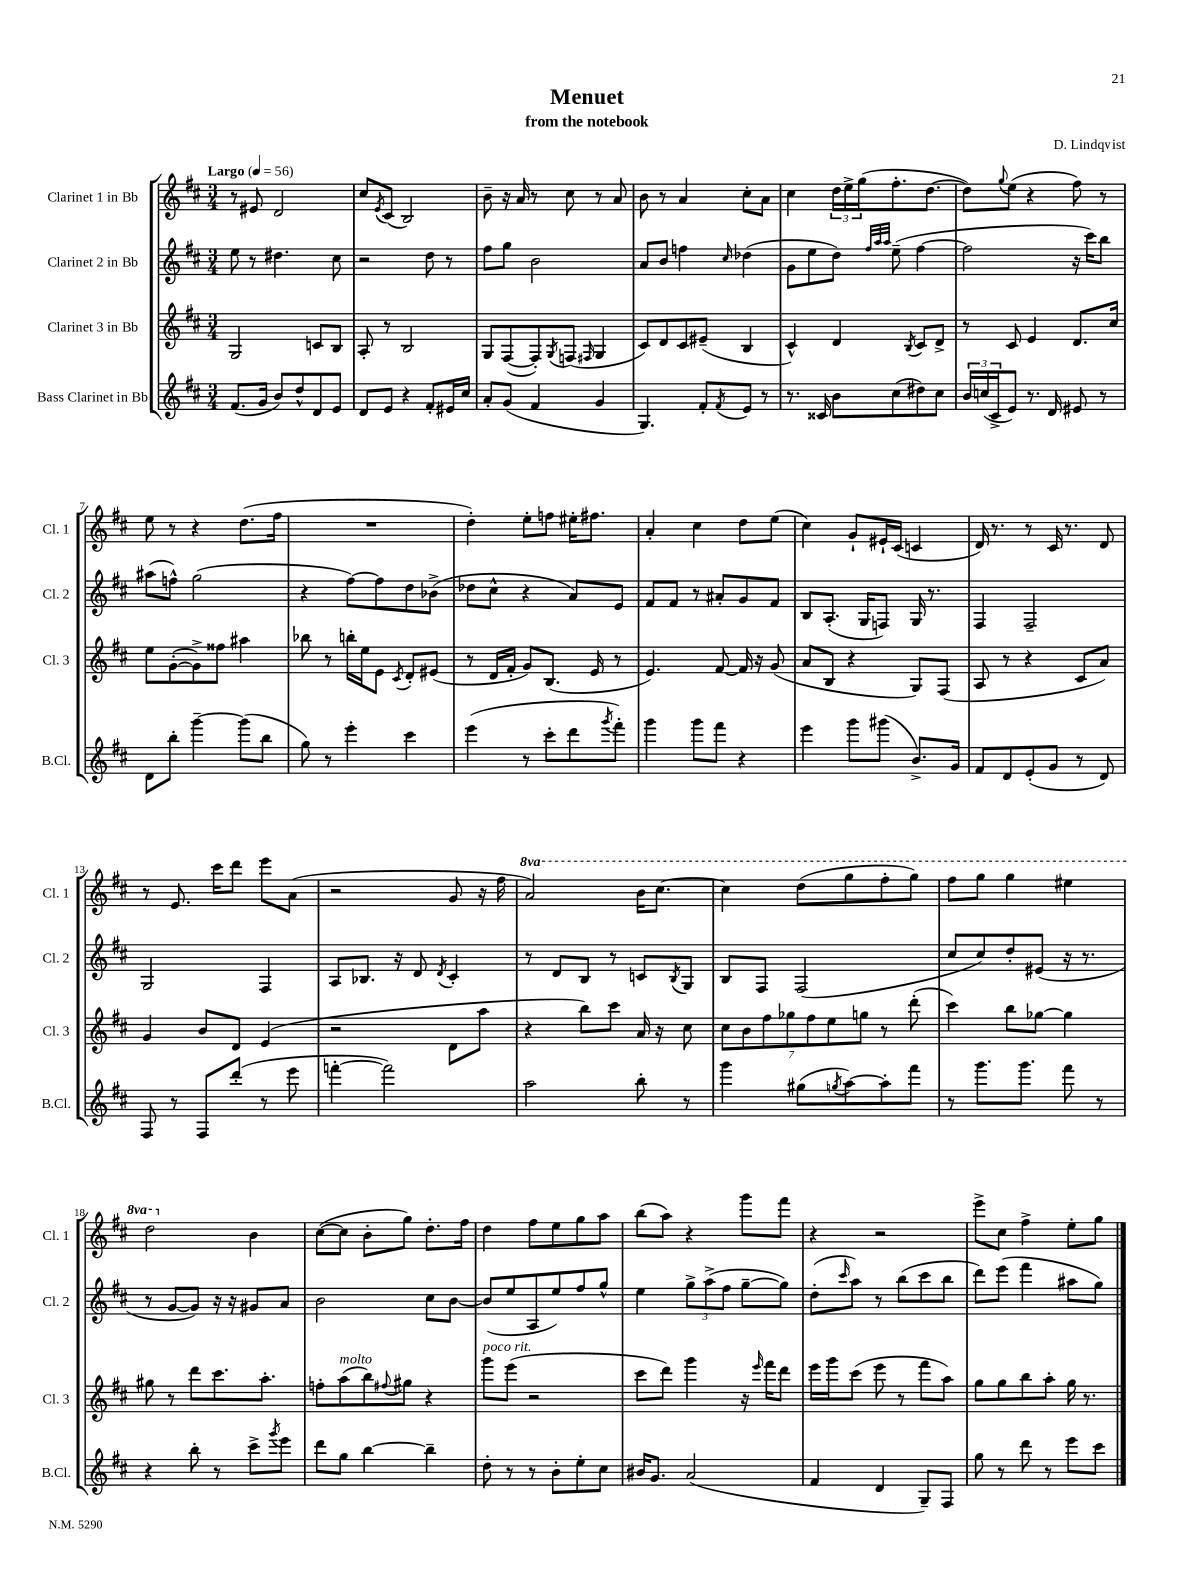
\header { title = "Menuet" composer = "D. Lindqvist" subtitle = "from the notebook" }
<<
\new StaffGroup <<
\new Staff = "s0" \with { instrumentName = "Clarinet 1 in Bb" shortInstrumentName = "Cl. 1" } {
    \clef treble \key d \major \numericTimeSignature \time 3/4 \set Staff.ottavationMarkups = #ottavation-simple-ordinals \tempo "Largo" 4 = 56
    r8 eis'8 d'2 |
    cis''8 \acciaccatura { e'8 } cis'8( b2) |
    b'8-- r16 a'16 r8 cis''8 r8 a'8 |
    b'8 r8 a'4 cis''8-. a'8 |
    cis''4 \tuplet 3/2 { d''16 e''16-> g''16( } fis''8.-. d''8.~ |
    d''8) \appoggiatura { g''8 } e''8( r4 fis''8) r8 |
    e''8 r8 r4 d''8.( fis''16 |
    R2. |
    d''4-.) e''8-. f''8 eis''16-. fis''8. |
    a'4-. cis''4 d''8 e''8( |
    cis''4) g'8-! eis'16-! cis'16( c'4 |
    d'16) r8. r8 cis'16 r8. d'8 |
    r8 e'8. cis'''16 d'''8 e'''8 a'8( |
    r2 g'8 r16 fis''16 |
    \ottava #1 a''2) b''16 cis'''8.~ |
    cis'''4 d'''8( g'''8 fis'''8-. g'''8) |
    fis'''8 g'''8 g'''4 eis'''4 |
    d'''2 \ottava #0 b'4 |
    cis''8~( cis''8 b'8-. g''8) d''8.-. fis''16 |
    d''4 fis''8 e''8 g''8 a''8 |
    b''8( a''8) r4 g'''8 fis'''8 |
    r4 r2 |
    e'''8-> cis''8 fis''4-> e''8-. g''8 \bar "|." |
}
\new Staff = "s1" \with { instrumentName = "Clarinet 2 in Bb" shortInstrumentName = "Cl. 2" } {
    \clef treble \key d \major \numericTimeSignature \time 3/4
    e''8 r8 dis''4. cis''8 |
    r2 d''8 r8 |
    fis''8 g''8 b'2 |
    a'8 b'8 f''4 \grace { cis''16 } des''4( |
    g'8 e''8 d''8) \grace { fis''32 a''32 a''32 } e''8--( fis''4~ |
    fis''2 r16 cis'''16) b''8 |
    ais''8( f''8-^) g''2( |
    r4 fis''8~) fis''8 d''8 bes'8->( |
    des''8 cis''8-^ r4 a'8) e'8 |
    fis'8 fis'8 r8 ais'8-. g'8 fis'8 |
    b8 a8.-.( g16 f8) g16 r8. |
    fis4 fis2-- |
    g2 fis4 |
    a8 bes8. r16 d'8 \acciaccatura { d'8 } cis'4-. |
    r8 d'8 b8 r8 c'8 \acciaccatura { b8 } g8 |
    b8 fis8 fis2( |
    cis''8 cis''8) d''8-. eis'8( r16 r8. |
    r8 g'8~ g'8) r16 r16 gis'8 a'8 |
    b'2 cis''8 b'8~ |
    b'8( e''8 a8 e''8) fis''8 g''8-^ |
    e''4 \tuplet 3/2 { g''8-> a''8->( fis''8 } g''8~-- g''8) |
    d''8-.( \grace { cis'''16 } a''8) r8 b''8( cis'''8 b''8 |
    d'''8) e'''8( fis'''4 ais''8 g''8) \bar "|." |
}
\new Staff = "s2" \with { instrumentName = "Clarinet 3 in Bb" shortInstrumentName = "Cl. 3" } {
    \clef treble \key d \major \numericTimeSignature \time 3/4
    g2 c'8 b8 |
    a8-. r8 b2 |
    g8 fis8~( fis8-.) \acciaccatura { g8 } f8( \grace { fis16 } g4 |
    cis'8) d'8 cis'8 eis'8--( b4 |
    cis'4-^) d'4 \acciaccatura { b8 } cis'8 d'8-> |
    r8 cis'8 e'4 d'8. cis''16 |
    e''8 g'8~-.( g'8->) fisis''8 ais''4 |
    bes''8 r8 b''16-. e''16 e'8 \acciaccatura { cis'8 } d'8-. eis'8( |
    r8 d'16 fis'16-. g'8) b8.( e'16 r8 |
    e'4.) fis'8~ fis'16 r16 g'8( |
    a'8 b8 r4 g8) fis8( |
    a8 r8 r4 cis'8 a'8) |
    g'4 b'8 d'8 e'4( |
    r2 d'8 a''8 |
    r4 b''8) cis'''8 a'16 r16 cis''8 |
    \tuplet 7/4 { cis''8 b'8 fis''8 ges''8 fis''8 e''8 g''8 } r8 d'''8-.( |
    cis'''4) b''8 ges''8~ ges''4 |
    gis''8 r8 d'''8 cis'''8. a''8.-. |
    f''8-. a''8^\markup { \italic "molto" }( b''8) \appoggiatura { fis''8 } gis''8 r4 |
    g'''8^\markup { \italic "poco rit." } e'''8( r2 |
    cis'''8 d'''8) g'''4 r16 \grace { e'''16 } fis'''16 d'''8 |
    e'''16 g'''16 cis'''8( e'''8 r8 fis'''8 a''8) |
    g''8 g''8 b''8 a''8-. g''16 r8. \bar "|." |
}
\new Staff = "s3" \with { instrumentName = "Bass Clarinet in Bb" shortInstrumentName = "B.Cl." } {
    \clef treble \key d \major \numericTimeSignature \time 3/4
    fis'8.( g'16 b'8) d''8-^ d'8 e'8 |
    d'8 e'8 r4 fis'8-. eis'16 cis''16 |
    a'8-. g'8( fis'4 g'4 |
    g4.) fis'8-. \acciaccatura { fis'8 } e'8 r8 |
    r8. cisis'16 b'8 cis''8( dis''8) cis''8 |
    \tuplet 3/2 { b'16 c''16( cis'16-> } e'8) r8. d'16 eis'8 r8 |
    d'8 b''8-. g'''4~-- g'''8( b''8 |
    g''8) r8 e'''4-. cis'''4 |
    e'''4( r8 cis'''8-. d'''8 \acciaccatura { g'''8 } fis'''8-.) |
    g'''4 g'''8 fis'''8 r4 |
    e'''4 g'''8 gis'''8( b'8.->) g'16 |
    fis'8 d'8 e'8-.( g'8 r8 d'8) |
    fis8 r8 fis8 d'''8-.( r8 e'''8 |
    f'''4~-. f'''2) |
    a''2 b''8-. r8 |
    g'''4 gis''8( \acciaccatura { g''8 } a''8~) a''8-. fis'''8 |
    r8 g'''8. g'''8. fis'''8 r8 |
    r4 b''8-. r8 cis'''8-> \acciaccatura { g'''8 } e'''8 |
    d'''8 g''8 b''4~ b''4-- |
    d''8-. r8 r8 b'8-. e''8-. cis''8 |
    bis'16 g'8. a'2( |
    fis'4 d'4 g8--) fis8 |
    g''8 r8 d'''8 r8 e'''8 cis'''8 \bar "|." |
}
>>
>>
